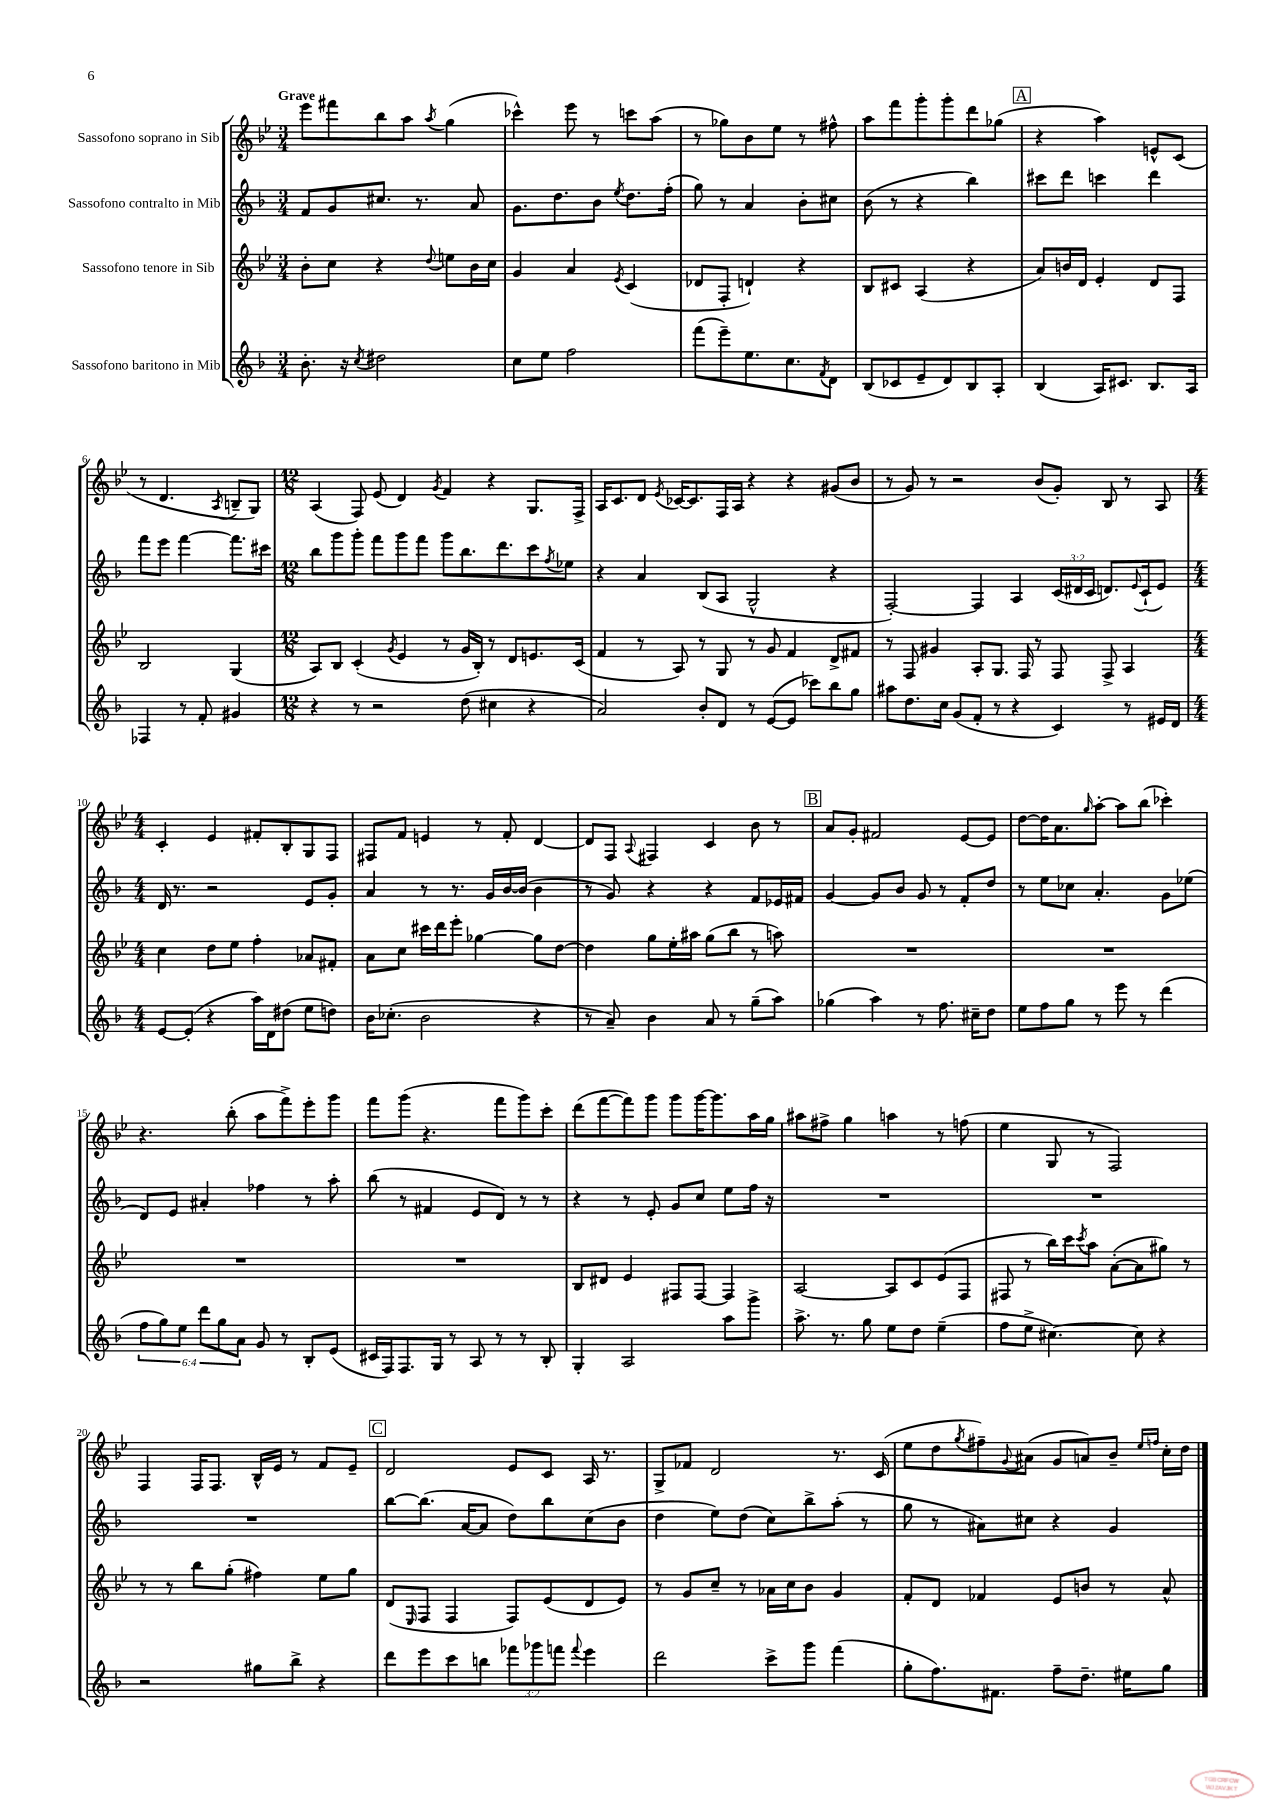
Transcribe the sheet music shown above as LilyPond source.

<<
\new StaffGroup <<
\new Staff = "s0" \with { instrumentName = "Sassofono soprano in Sib" } {
    \clef treble \key bes \major \numericTimeSignature \time 3/4 \tempo "Grave"
    ees'''8 fis'''8 bes''8 a''8 \acciaccatura { a''8 } g''4( |
    ces'''4-^) ees'''8 r8 c'''8 a''8( |
    r8 ges''8) bes'8 ees''8 r8 fis''8-^ |
    a''8 f'''8 g'''8-. g'''8-. d'''8 ges''8( |
    \mark \markup { \box "A" } r4 a''4) e'8-^ c'8( |
    r8 d'4. \acciaccatura { a8 } b8-- g8) |
    \numericTimeSignature \time 12/8 a4( f8) ees'8( d'4) \acciaccatura { g'8 } f'4 r4 g8. f16-> |
    a16 c'8. d'8 \acciaccatura { ees'8 } ces'16~ ces'8. f16 a16 r4 r4 gis'8( bes'8 |
    r8 g'8) r8 r2 bes'8( g'8-.) bes8 r8 a8 |
    \numericTimeSignature \time 4/4 c'4-. ees'4 fis'8-. bes8-. g8 f8 |
    fis8 f'8 e'4 r8 f'8-. d'4~ |
    d'8 f8 \appoggiatura { a8 } fis4 c'4 bes'8 r8 |
    \mark \markup { \box "B" } a'8 g'8-. fis'2 ees'8~ ees'8 |
    d''8~ d''16 a'8. \grace { g''16 } a''8~-. a''8 bes''8( ces'''4-.) |
    r4. bes''8-.( a''8 f'''8->) ees'''8-. g'''8 |
    f'''8 g'''8( r4. f'''8 g'''8) c'''8-. |
    d'''8( f'''8~ f'''8) g'''8 g'''8 g'''16~ g'''8. a''16 g''16 |
    ais''8 fis''8-> g''4 a''4 r8 f''8( |
    ees''4 g8 r8 f2) |
    f4 f16 f8. bes16-^ ees'16 r8 f'8 ees'8-- |
    \mark \markup { \box "C" } d'2 ees'8 c'8 a16 r8. |
    g8-> fes'8 d'2 r8. c'16( |
    ees''8 d''8 \acciaccatura { g''8 } fis''8--) \appoggiatura { g'8 } ais'8( g'8 a'8) bes'8-- \grace { ees''16 f''16 } c''16-. d''16 \bar "|." |
}
\new Staff = "s1" \with { instrumentName = "Sassofono contralto in Mib" } {
    \clef treble \key f \major \numericTimeSignature \time 3/4 \override Staff.TupletNumber.text = #tuplet-number::calc-fraction-text
    f'8 g'8 cis''8. r8. a'8 |
    g'8. d''8. bes'8 \acciaccatura { e''8 } d''8. f''16-.( |
    g''8) r8 a'4 bes'8-. cis''8 |
    bes'8( r8 r4 bes''4) |
    \mark \markup { \box "A" } cis'''8 d'''8 c'''4 d'''4 |
    f'''8 e'''8 f'''4~ f'''8. cis'''16 |
    \numericTimeSignature \time 12/8 bes''8 g'''8 g'''8-. f'''8 g'''8 f'''8 g'''8 bes''8. d'''8. c'''8 \acciaccatura { f''8 } ees''8 |
    r4 a'4 bes8( a8 g2-^ r4 |
    f2~-.) f4 a4 \tuplet 3/2 { c'16( dis'16 c'16 } d'8.) \appoggiatura { e'8 } c'16-!( e'8) |
    \numericTimeSignature \time 4/4 d'16 r8. r2 e'8 g'8-. |
    a'4 r8 r8. g'16 bes'16~ bes'16( bes'4 |
    r8 g'8) r4 r4 f'8 ees'16 fis'16 |
    \mark \markup { \box "B" } g'4~ g'8 bes'8 g'8 r8 f'8-. d''8 |
    r8 e''8 ces''8 a'4.-. g'8 ees''8( |
    d'8) e'8 ais'4-. fes''4 r8 a''8-. |
    bes''8( r8 fis'4 e'8 d'8) r8 r8 |
    r4 r8 e'8-. g'8 c''8 e''8 f''16 r16 |
    R1 |
    R1 |
    R1 |
    \mark \markup { \box "C" } bes''8~ bes''8.( a'16~ a'8 d''8) bes''8 c''8( bes'8 |
    d''4 e''8) d''8( c''8) bes''8-> a''8-.( r8 |
    g''8 r8 ais'8) cis''8 r4 g'4 \bar "|." |
}
\new Staff = "s2" \with { instrumentName = "Sassofono tenore in Sib" } {
    \clef treble \key bes \major \numericTimeSignature \time 3/4
    bes'8-. c''8 r4 \appoggiatura { d''8 } e''8 bes'16 c''16 |
    g'4 a'4 \acciaccatura { ees'8 } c'4( |
    des'8 f8-. d'4-!) r4 |
    bes8 cis'8 a4( r4 |
    \mark \markup { \box "A" } a'8) b'16 d'16 ees'4-. d'8 f8 |
    bes2 g4( |
    \numericTimeSignature \time 12/8 a8) bes8 c'4-.( \acciaccatura { g'8 } ees'4 r8 g'16 bes16-.) r8 d'8 e'8. c'16( |
    f'4 r8 a8) r8 g8 r8 g'8 f'4 d'8-> fis'8 |
    r8 f8 gis'4 a8-. g8. f16 r8 f8 f8-> a4 |
    \numericTimeSignature \time 4/4 c''4 d''8 ees''8 f''4-. aes'8 fis'8-. |
    a'8 c''8 cis'''16 d'''16 ees'''8-. ges''4~ ges''8 d''8~ |
    d''4 g''8 ees''16-. ais''16 g''8( bes''8 r8 a''8) |
    \mark \markup { \box "B" } R1 |
    R1 |
    R1 |
    R1 |
    bes8 dis'8 ees'4 fis8 fis8~ fis4 |
    a2~ a8 c'8 ees'8( f8 |
    fis8 r8 bes''16) c'''16 \acciaccatura { c'''8 } a''8 a'8~-.( a'8 gis''8) r8 |
    r8 r8 bes''8 g''8-.( fis''4) ees''8 g''8 |
    \mark \markup { \box "C" } d'8( \grace { ees16 } f8 f4 f8) ees'8( d'8 ees'8) |
    r8 g'8 c''8-- r8 aes'16 c''16 bes'8 g'4 |
    f'8-. d'8 fes'4 ees'8 b'8 r8 a'8-^ \bar "|." |
}
\new Staff = "s3" \with { instrumentName = "Sassofono baritono in Mib" } {
    \clef treble \key f \major \numericTimeSignature \time 3/4 \override Staff.TupletNumber.text = #tuplet-number::calc-fraction-text
    bes'8.-. r16 \acciaccatura { c''8 } dis''2 |
    c''8 e''8 f''2 |
    f'''8( e'''8--) e''8. c''8. \acciaccatura { f'8 } d'8 |
    bes8( ces'8 e'8-- d'8) bes8 a8-. |
    \mark \markup { \box "A" } bes4( a16) cis'8. bes8. a16 |
    fes4 r8 f'8-. gis'4 |
    \numericTimeSignature \time 12/8 r4 r8 r2 d''8( cis''4 r4 |
    a'2) bes'8-. d'8 r8 e'8~( e'8 ces'''8) bes''8 g''8 |
    ais''8 d''8. c''16 g'8( f'8-. r8 r4 c'4) r8 eis'16 d'16 |
    \numericTimeSignature \time 4/4 e'8~ e'8-.( r4 a''16) d'16 dis''8( e''8 d''8) |
    bes'16 ces''8.-.( bes'2 r4 |
    r8 a'8--) bes'4 a'8 r8 g''8--( a''8) |
    \mark \markup { \box "B" } ges''4( a''4) r8 f''8. cis''16-- d''8 |
    e''8 f''8 g''8 r8 e'''8 r8 d'''4( |
    \tuplet 6/4 { f''8 g''8) e''8 d'''8 g''8 a'8 } g'8 r8 bes8-. e'8( |
    cis'16 f16) f8. g16 r8 a8 r8 r8 bes8-. |
    g4-. a2 a''8 g'''8-> |
    a''8.-> r8. g''8 e''8 d''8 e''4--( |
    f''8 e''8-> cis''4.~) cis''8 r4 |
    r2 gis''8 bes''8-> r4 |
    \mark \markup { \box "C" } d'''8 e'''8 c'''8 b''8 \tuplet 3/2 { fes'''8 ges'''8 f'''8 } \appoggiatura { f'''8 } e'''4 |
    d'''2 c'''8-> g'''8 f'''4( |
    g''8-. f''8.) fis'8. f''8-- d''8.-- eis''16 g''8 \bar "|." |
}
>>
>>
